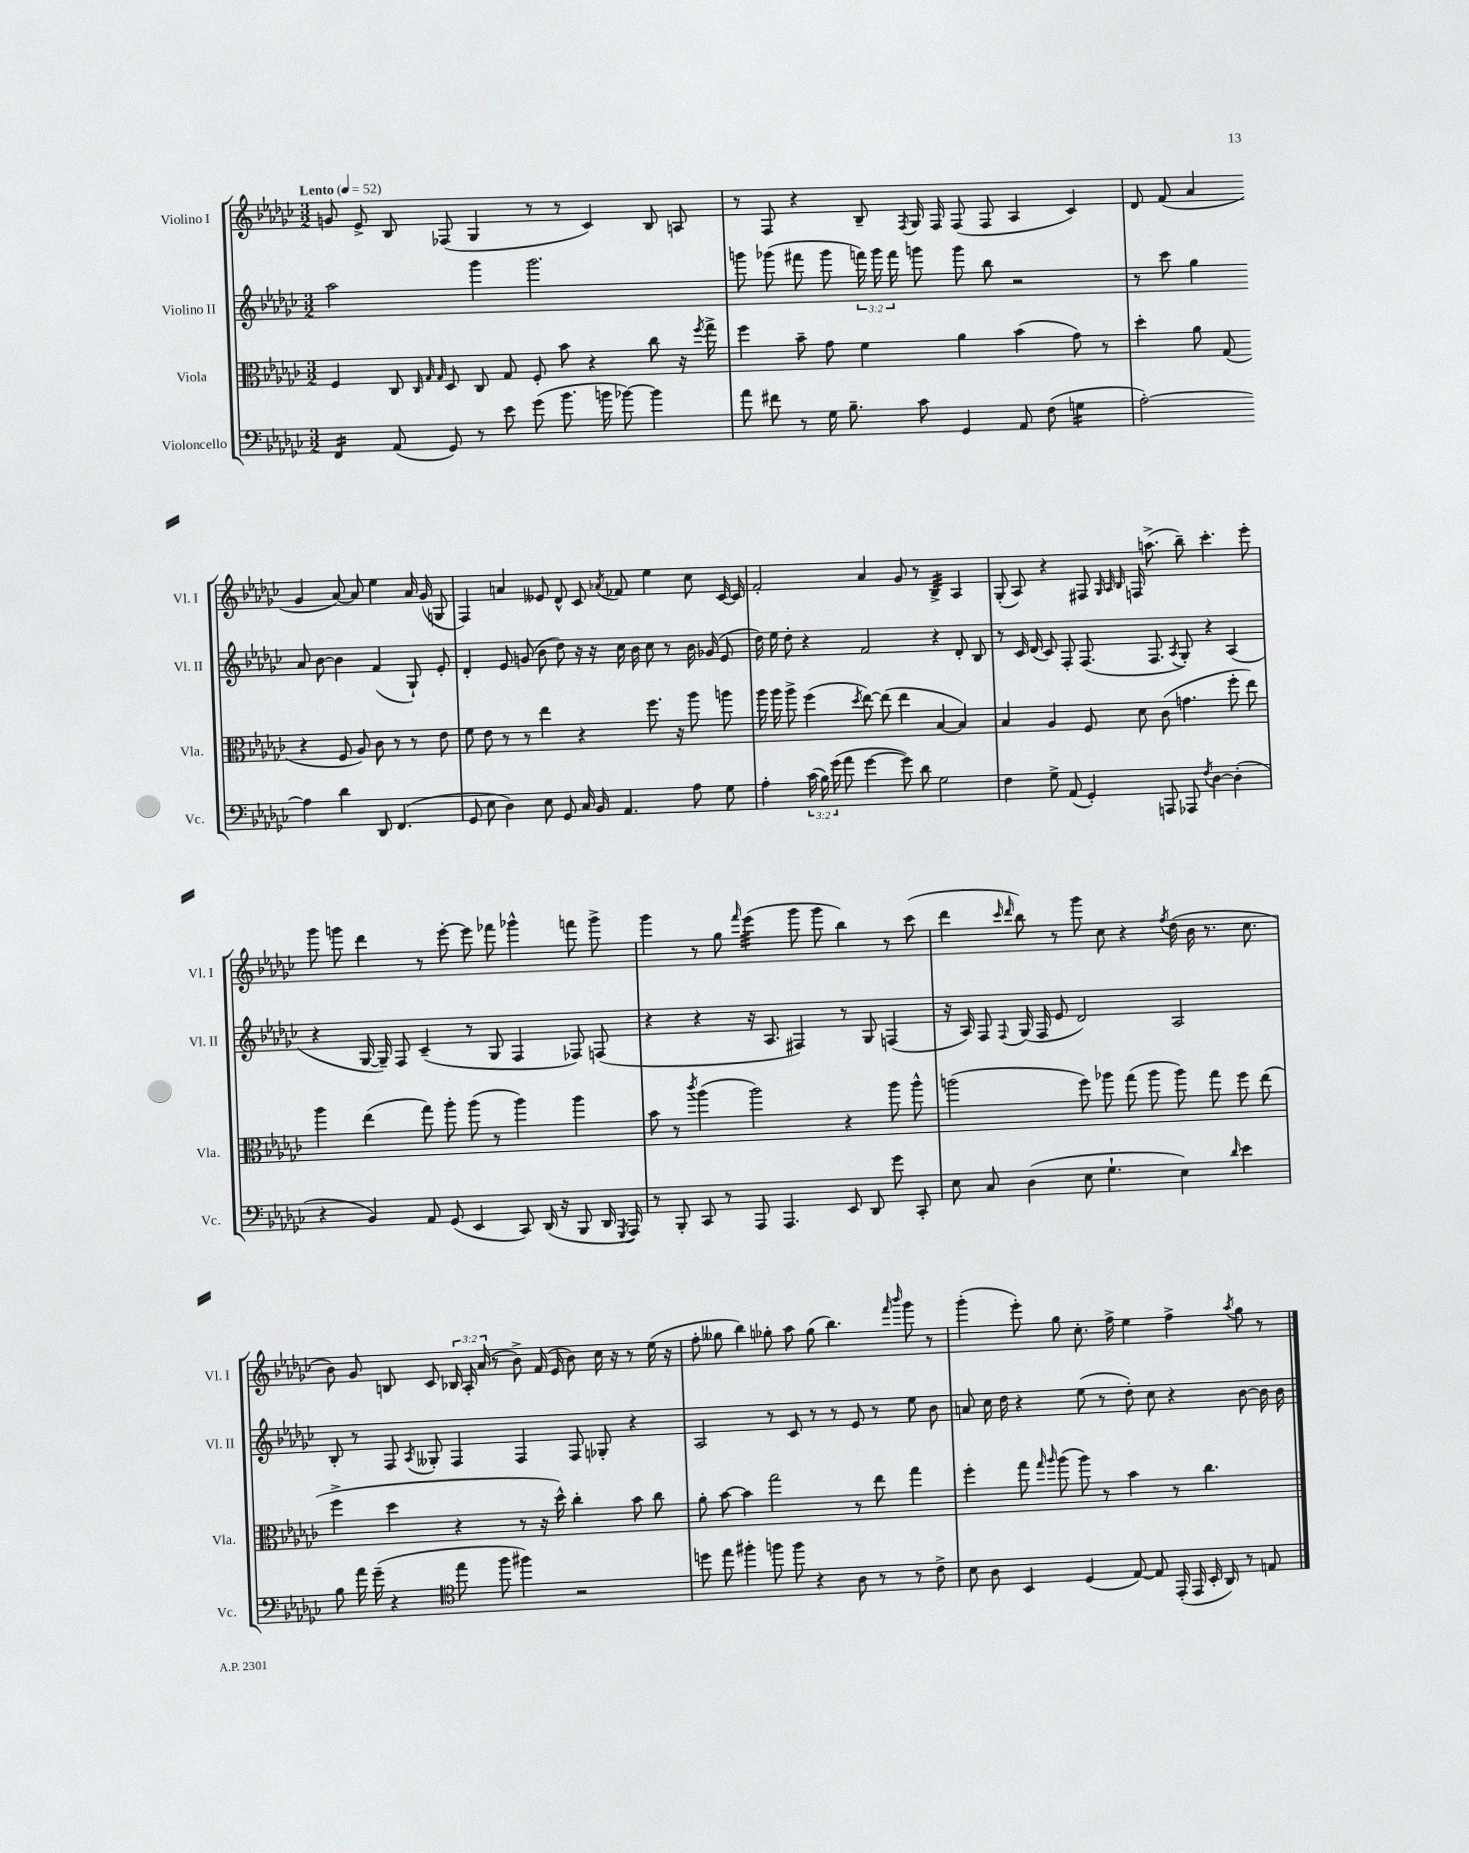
<<
\new StaffGroup <<
\new Staff = "s0" \with { instrumentName = "Violino I" shortInstrumentName = "Vl. I" } {
    \clef treble \key ges \major \numericTimeSignature \time 3/2 \override Staff.TupletNumber.text = #tuplet-number::calc-fraction-text \tempo "Lento" 4 = 52
    \autoBeamOff g'8 ees'8-> bes8 fes8( ges4 r8 r8 ces'4) bes8 a8 |
    r8 f8 r4 bes8-- \acciaccatura { f8 } ges16 f16 f8( f8 aes4 ces'4) |
    des'8 f'8( aes'4 ges'4 aes'8~) aes'8 ees''4 aes'16 ges'16( g8 |
    f4) a'4 eeses'8 des'8-^ ces'8 \acciaccatura { aes'8 } fes'8 ees''4 ces''8 ces'16~ ces'16 |
    f'2-. aes'4 ges'8 r8 bes4:32-> aes4 |
    ges8-.( aes8) r4 fis8 \grace { ges32 aes32 bes32 } f16 a''8.->( bes''8--) ces'''4.-. ees'''8-. |
    ges'''8 g'''8 des'''4 r8 ees'''8~-. ees'''8 fes'''8 ges'''4-^ f'''8 ges'''8-> |
    ges'''4 r8 ges''8 \grace { f'''16 } ees'''4:32( ges'''8 ges'''8 bes''4) r8 ces'''8( |
    des'''4 \grace { ces'''16 des'''16 } bes''8) r8 ges'''8 ces''8 r4 \acciaccatura { f''8 } des''16( bes'16 r8. ces''8. |
    bes'8) ges'8 b8 ces'8 \tuplet 3/2 { bes16 aes16-. aes'16( } r8 bes'8->) f'16( ees'16 bes'8) ces''16 r16 r8 ees''16( r16 |
    f''8-. geses''8 bes''4) ges''8-. aes''8 ges''8( bes''4.) \grace { f'''16 bes'''16 } ges'''8 r8 |
    ges'''4-.( ees'''8-.) ges''8 ces''8.-. f''16-> ees''4 f''4-> \acciaccatura { aes''8 } ges''8 r8 \bar "|." |
}
\new Staff = "s1" \with { instrumentName = "Violino II" shortInstrumentName = "Vl. II" } {
    \clef treble \key ges \major \numericTimeSignature \time 3/2 \override Staff.TupletNumber.text = #tuplet-number::calc-fraction-text
    \autoBeamOff aes''2 ges'''4 ges'''2. |
    g'''8 ges'''8( fis'''8 ges'''8 \tuplet 3/2 { f'''16) ges'''16 f'''16 } g'''8 g'''8 bes''8 r2 |
    r8 ces'''8 ges''4 aes'8 bes'8~ bes'4 f'4( ges8-!) ees'8-. |
    des'4-. ees'8 g'8( bes'8 des''8) r16 r16 ces''16 bes'16 ces''8 r8 bes'16 ges'16( ees'8 |
    des''16) ees''16 des''8-. r4 f'2 r4 des'8-. bes8 |
    r8 ces'16 des'16( ces'8) f8-. f8.( f8. \acciaccatura { aes8 } ges8-.) r4 aes4( |
    r4 ges16~ ges16--) f8 ces'4--( r8 ges8 f4 fes8) f8( |
    r4 r4 r16 aes8. fis4) r8 ges8 f4( |
    r16 aes16) f8 \appoggiatura { f8 } ges16( f16 ees'8 des'2) aes2 |
    bes8-. r8 f8 \acciaccatura { aes8 } geses8-. f4 f4 f8 ges8-. r4 |
    aes2 r8 ces'8 r8 r8 ees'8 r8 ees''8 bes'8 |
    a'8 ces''16 des''16 r4 ees''8( r8 des''8-.) ces''8 r4 bes'8~ bes'16 bes'16 \bar "|." |
}
\new Staff = "s2" \with { instrumentName = "Viola" shortInstrumentName = "Vla." } {
    \clef alto \key ges \major \numericTimeSignature \time 3/2
    \autoBeamOff f4 ces8 \grace { ces32 ges32 ges32 } des8 ces8 ges8 f8-. bes'8 r4 ces''8 r16 \acciaccatura { f''8 } ges''16-> |
    f''4 bes'8-- ges'8 f'4 aes'4 bes'4( ges'8) r8 |
    des''4-. aes'8 ges8( r4 f8 aes8) ces'8 r8 r8 ees'8 |
    f'8 ees'8 r8 r8 ees''4 r4 f''8. r16 aes''8 a''8 |
    aes''16 aes''16 aes''8-> f''4( \acciaccatura { des''8 } ees''8~) ees''8( ees''4 bes4~ bes4) |
    bes4 aes4 f8 des'8 ces'8( g'4. f''8-. ees''8) |
    aes''4 ees''4( ges''8) aes''8-. aes''8( r8 aes''4) aes''4 |
    bes'8 r8 \acciaccatura { ces'''8 } aes''4( aes''2) r4 aes''8 aes''8-^ |
    a''2( f''8) aes''8 ges''8( aes''8 aes''8) ges''8 f''8 ees''8( |
    f''4-> des''4 r4 r8 r16 des''16-^) ces''4-. bes'8 ces''8 |
    aes'8-. bes'8~ bes'4 ges''2 r8 ees''8 ges''4 |
    f''4-. ges''8 \grace { ges''16 aes''16 } aes''8( aes''8) r8 bes'4 r8 ces''4. \bar "|." |
}
\new Staff = "s3" \with { instrumentName = "Violoncello" shortInstrumentName = "Vc." } {
    \clef bass \key ges \major \numericTimeSignature \time 3/2 \override Staff.TupletNumber.text = #tuplet-number::calc-fraction-text
    \autoBeamOff f,4:16 aes,8( ges,8) r8 ees'8 ges'8( bes'8. b'16 bes'8~) bes'4 |
    aes'8 fis'8 r8 ges16 bes8.-- ces'8 ges,4 aes,8 f8( g4:16 |
    aes2~-.) aes4 des'4 des,8 f,4.( |
    ges,8 ees8 des4) ees8 ges,8 ces16 bes,16 aes,4. aes8 ges8 |
    aes4-. \tuplet 3/2 { ces'16( bes16) ges'16( } aes'8 ges'4~ ges'8) des'8 ges2 |
    f4 ges8-> aes,8( ges,4-.) a,,8 aes,,8 \acciaccatura { f8 } des4~ des4-.( |
    r4 bes,4) aes,8 ges,8( ees,4 ces,8) des,16( r16 bes,,8 des,16 \acciaccatura { ges,,8 } aes,,16) |
    r8 bes,,8-. ces,8 r8 aes,,8 aes,,4. ees,8 des,8 ges'8 ces,8-. |
    ees8 ces8 des4( ees8 ges4.-! ees4) \grace { des'16 } ees'4 |
    bes8 aes'16 ges'16--( r4 \clef tenor ees''8 f''8 fis''4) r2 |
    d''8 ees''8 fis''4-. f''8 f''8 r4 aes8 r8 r8 ces'8-> |
    bes8 aes8 bes,4 des4( ees8~) ees8 ees,16-.( ees,16 bes,16-. aes,16) r8 e8 \bar "|." |
}
>>
>>
\layout { \context { \Score \remove "Bar_number_engraver" } }
